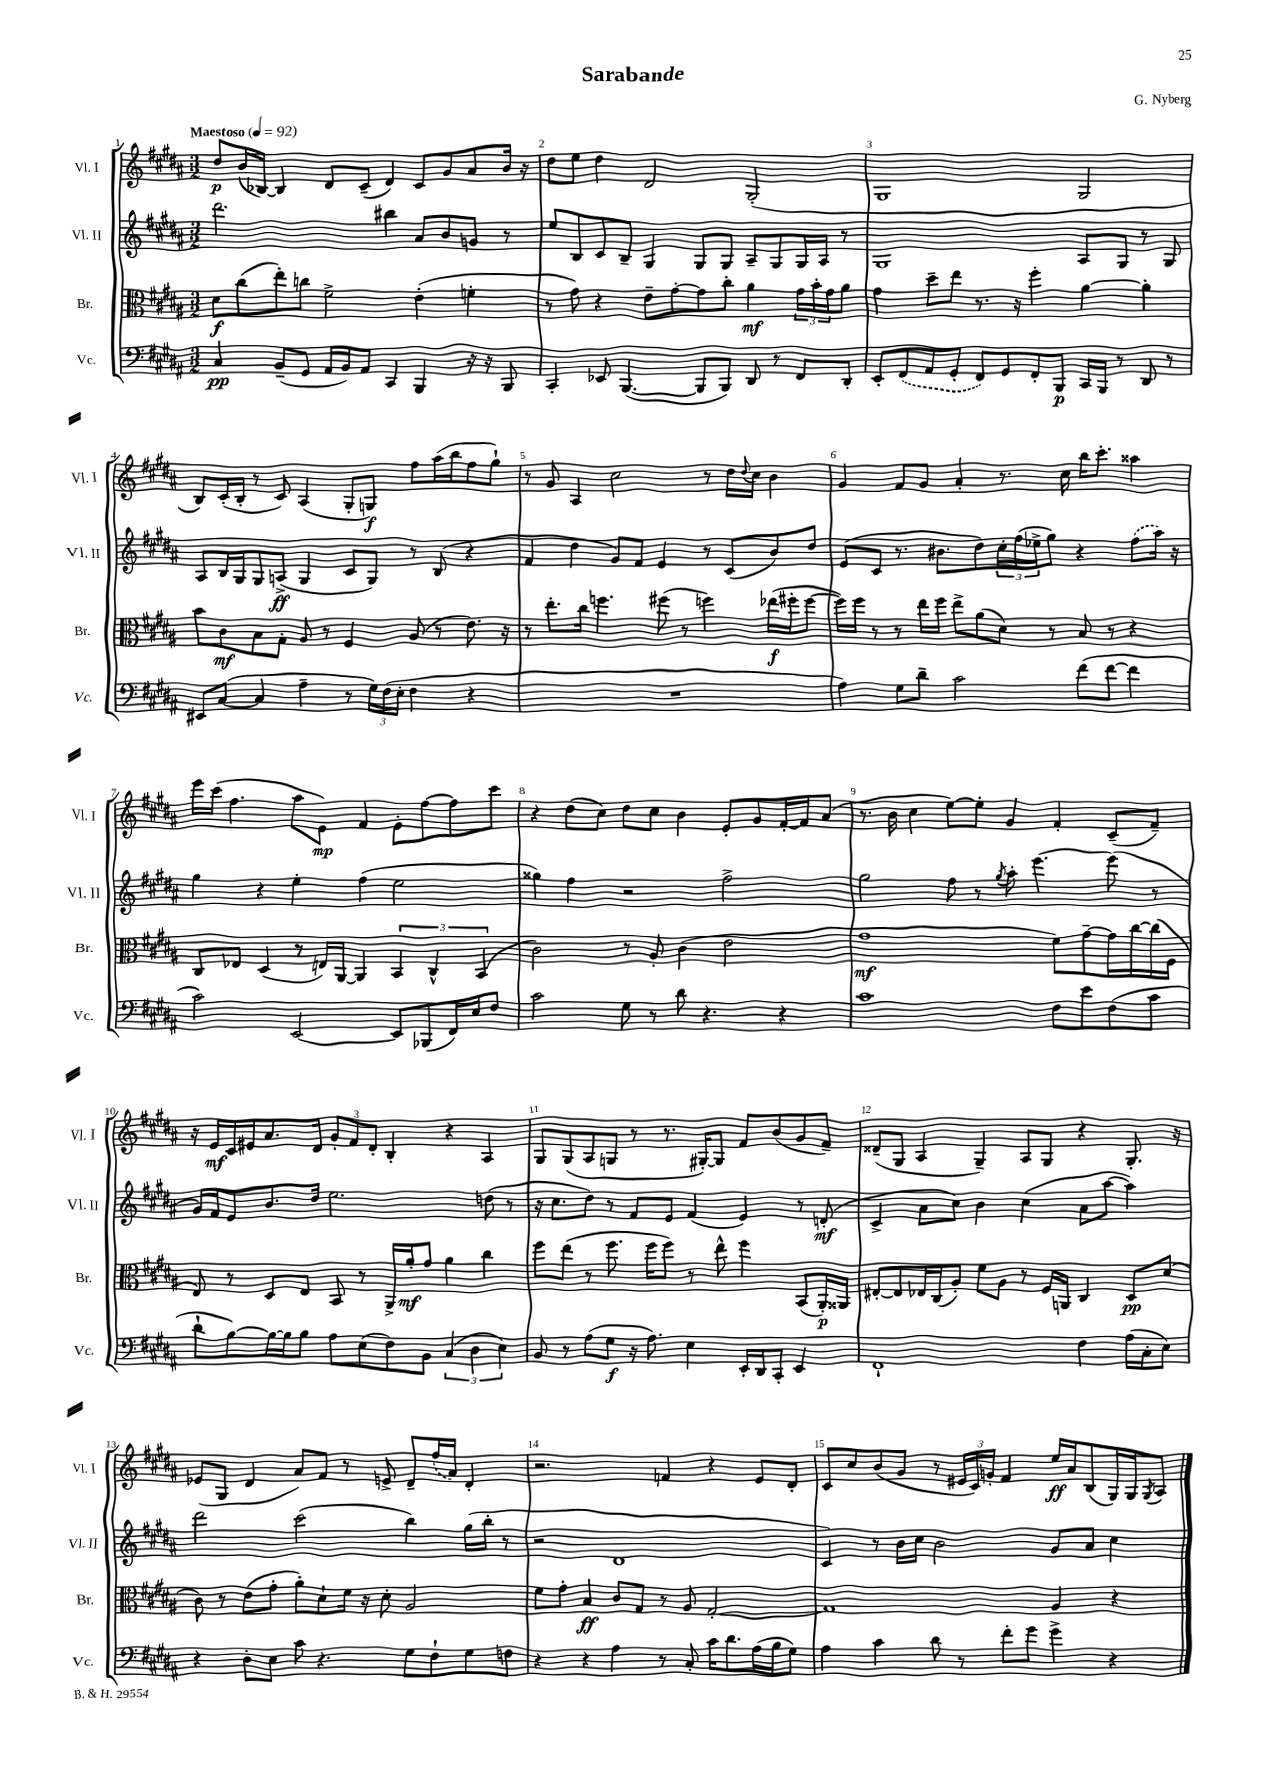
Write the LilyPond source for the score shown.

\header { title = "Sarabande" composer = "G. Nyberg" }
<<
\new StaffGroup <<
\new Staff = "s0" \with { instrumentName = "Vl. I" shortInstrumentName = "Vl. I" } {
    \clef treble \key b \major \numericTimeSignature \time 3/2 \tempo "Maestoso" 4 = 92
    dis''8\p b'16( bes16~) bes4 dis'8 cis'8--( dis'4) cis'8 gis'8 ais'8 b'16 r16 |
    dis''8 e''8 dis''4 dis'2 gis2-.( |
    gis1 gis2 |
    b8) cis'16-.( b16-. r8 cis'8) ais4( gis8-. g8\f) fis''8 ais''16( b''16 fis''8 gis''8-!) |
    r8 gis'8 ais4 cis''2 r8 dis''16 \appoggiatura { dis''8 } cis''16 b'4 |
    gis'4 fis'8 gis'8 ais'4-. r8. cis''16 b''16 cis'''8.-. aisis''4 |
    e'''16 cis'''16( fis''4. ais''8 e'8\mp) fis'4 e'8-. fis''8~ fis''8 cis'''8 |
    r4 dis''8( cis''8) dis''8 cis''8 b'4 e'8-. gis'8 fis'16~-. fis'16 ais'8( |
    r8. b'16 cis''4 e''8~) e''8-. gis'4 fis'4-. cis'8--( fis'8--) |
    r16 e'16\mf cis'16 eis'16 ais'8. dis'16 \tuplet 3/2 { gis'8-. fis'8 dis'8-. } b4-. r4 ais4 |
    gis8 gis8( ais8 g8 r8 r8. gis16~-.) gis8 fis'8 b'8( gis'8 fis'8--) |
    disis'8--( gis8 ais4 gis4--) ais8 gis8 r4 gis8.-. r16 |
    ees'8( gis8 dis'4 ais'8) fis'8 r8 e'8-> dis'8-- \once \slurDashed fis''16( ais'16) dis'4-. |
    r2. f'4 r4 e'8 dis'8-. |
    cis'8 cis''8 b'8( gis'8 r8 \tuplet 3/2 { eis'16 cis'16) g'16-. } fis'4 e''16\ff ais'16 b8( gis16) gis16 \acciaccatura { gis8 } ais8 \bar "|." |
}
\new Staff = "s1" \with { instrumentName = "Vl. II" shortInstrumentName = "Vl. II" } {
    \clef treble \key b \major \numericTimeSignature \time 3/2
    dis'''2. bis''4 ais'8 b'8 g'8 r8 |
    e''8 b8 cis'8 b8-- gis4 gis8 gis8 ais8-- gis8 gis16 ais16 r8 |
    gis1 ais8 gis8 r8 gis8 |
    ais8 b16 gis16 gis8 a8->\ff( gis4 cis'8 gis8) r8 b8( r4 |
    fis'4 dis''4 gis'8) fis'8 e'4 r8 cis'8( b'8) dis''8 |
    e'8( cis'8 r8. bis'8. dis''8) \tuplet 3/2 { cis''16-. fis''16( ees''16-> } gis''8) r4 \once \slurDashed fis''8( ais''16) r16 |
    gis''4 r4 e''4-. fis''4( e''2 |
    gisis''4) fis''4 r2 fis''2-> |
    gis''2 fis''8 r8 \acciaccatura { gis''8 } ais''8-. e'''4.~ e'''8( r8 |
    gis'16) fis'16 e'8 b'8. dis''16 e''2. d''8( r8 |
    r16 cis''8. dis''8) r8 fis'8 e'8 fis'4( e'4) r8 d'8-.\mf( |
    cis'4-> ais'8 cis''8) b'4 cis''4( ais'8 ais''8~ ais''4) |
    dis'''2 cis'''2( b''4) gis''16( b''16-. r8 |
    r2 dis'1 |
    cis'4) r8 b'16 cis''16 b'2 gis'8 ais'8 cis''4 \bar "|." |
}
\new Staff = "s2" \with { instrumentName = "Br." shortInstrumentName = "Br." } {
    \clef alto \key b \major \numericTimeSignature \time 3/2
    dis'8\f cis''8( e''8-.) c''8 fis'2-> e'4-.( f'4-. |
    r8 gis'8) r4 e'8-- gis'8~-. gis'8 cis''8-. ais'4\mf \tuplet 3/2 { gis'16 b'16-. gis'16 } ais'8 |
    gis'4 dis''8-- e''8 r8. r16 fis''4-. ais'4~ ais'4-. |
    b'8 cis'8\mf b8 gis8-. ais8 r8 fis4 ais8( r8 e'8.) r16 |
    r8 e''8.-. cis''16 f''4. fis''8( r8 f''4) ees''16\f( fis''16-. fis''8~ |
    fis''16) fis''16 r8 r8 e''16 fis''16 e''8-> ais'8( dis'8) r8 b8 r8 r4 |
    cis8 ees8 dis4( r8 e16) ais,16~ ais,4 \tuplet 3/2 { b,4 cis4-^ b,4( } |
    cis'2) r8 ais8-. cis'4( e'2 |
    gis'1\mf fis'8) gis'8~-- gis'16 cis''16~ cis''16( fis16 |
    e8) r8 dis8 e8 b,8 r8 ais,16-> ais'16-.\mf gis'8 ais'4 cis''4 |
    fis''8 e''8( r8 fis''8. fis''16 fis''8) r8 e''8-^ fis''4 b,8( ais,16-.\p) aisis,16 |
    eis8~-. eis8 ees16 cis16( ais8-.) fis'8 ais8 r8 fis16 a,16 cis4 dis8\pp dis'8( |
    cis'8) r8 e'8( gis'8-. ais'8-.) dis'8-! fis'16 r16 dis'8-. ais2 |
    fis'8 gis'8-. b4\ff cis'8 gis8 r8 ais8 gis2~-. |
    gis1 ais4 r4 \bar "|." |
}
\new Staff = "s3" \with { instrumentName = "Vc." shortInstrumentName = "Vc." } {
    \clef bass \key b \major \numericTimeSignature \time 3/2
    cis4\pp b,8--( gis,8 ais,16 b,16) ais,8 cis,4 b,,4 r16 r16 b,,8 |
    cis,4-. ees,8 b,,4.~( b,,8 b,,8) dis,8 r8 fis,8 dis,8-. |
    e,8-. \once \slurDashed fis,8( ais,8 gis,8-. fis,8) gis,8 fis,8-. b,,8\p cis,16 b,,16 r8 dis,8 r8 |
    eis,8 cis8~( cis4 ais4-- r8 \tuplet 3/2 { gis16) fis16( e16-. } fis4 r4 |
    R1. |
    ais4) gis8 dis'8-- cis'2 fis'8( fis'8~ fis'4 |
    cis'2) e,2~ e,8 bes,,8( fis,16) e16 fis8 |
    cis'2 gis8 r8 dis'8 r4. r4 |
    cis'1 fis8 e'8 fis8( cis'8 |
    dis'8-! b8~) b16~ b16 b8 ais8 e8( fis8) b,8 \tuplet 3/2 { cis4( dis4 e4) } |
    b,8 r8 ais8( gis8\f r16 ais8.) e4 e,16-. dis,16 cis,8-. e,4 |
    fis,1-! fis4 ais16( cis16-. e8) |
    r4 dis8-. e8 cis'8 r4. gis8 fis8-! gis8 f8 |
    r4 r4 ais4 r8 cis8-. cis'16 dis'8. ais16( b16 gis8) |
    ais4 cis'4 dis'8 r8 fis'8-. gis'8 gis'4-> r4 \bar "|." |
}
>>
>>
\layout { \context { \Score \override BarNumber.break-visibility = ##(#f #t #t) barNumberVisibility = #all-bar-numbers-visible } }
